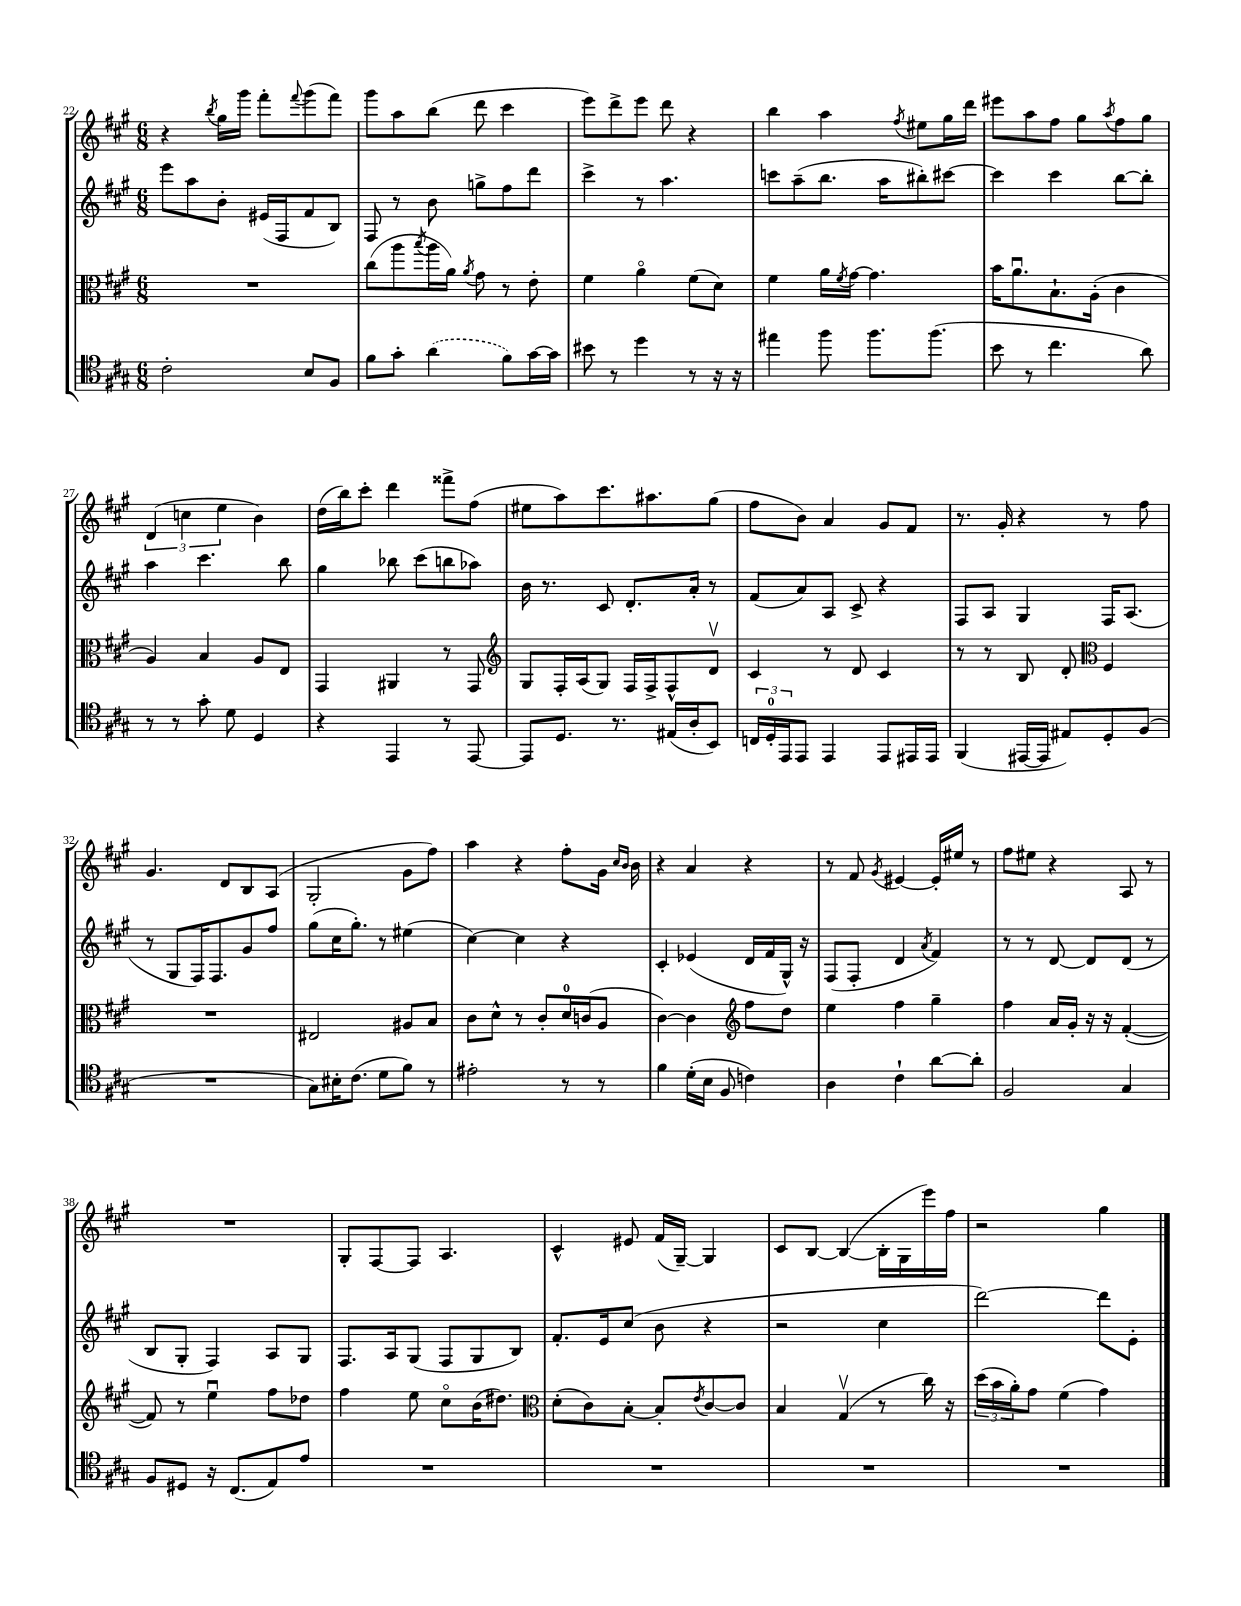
<<
\new StaffGroup <<
\new Staff = "s0" {
    \clef treble \key a \major \numericTimeSignature \time 6/8
    r4 \acciaccatura { b''8 } gis''16 gis'''16 fis'''8-. \appoggiatura { fis'''8 } gis'''8( fis'''8) |
    gis'''8 a''8 b''8( d'''8 cis'''4 |
    e'''8) d'''8-> e'''8 d'''8 r4 |
    b''4 a''4 \acciaccatura { fis''8 } eis''8 gis''16 d'''16 |
    eis'''8 a''8 fis''8 gis''8 \acciaccatura { a''8 } fis''8 gis''8 |
    \tuplet 3/2 { d'4( c''4 e''4 } b'4) |
    d''16( b''16) cis'''8-. d'''4 fisis'''8-> fis''8( |
    eis''8 a''8) cis'''8. ais''8. gis''8( |
    fis''8 b'8) a'4 gis'8 fis'8 |
    r8. gis'16-. r4 r8 fis''8 |
    gis'4. d'8 b8 a8( |
    gis2-. gis'8 fis''8) |
    a''4 r4 fis''8-. gis'16 \grace { cis''16 b'16 } b'16 |
    r4 a'4 r4 |
    r8 fis'8 \acciaccatura { gis'8 } eis'4~ eis'16-. eis''16 r8 |
    fis''8 eis''8 r4 a8 r8 |
    R2. |
    gis8-. fis8~ fis8 a4. |
    cis'4-^ eis'8 fis'16( gis16~--) gis4 |
    cis'8 b8~ b4~( b16-. gis16 e'''16) fis''16 |
    r2 gis''4 \bar "|." |
}
\new Staff = "s1" {
    \clef treble \key a \major \numericTimeSignature \time 6/8
    e'''8 a''8 b'8-. eis'16( fis16 fis'8 b8) |
    fis8 r8 b'8 g''8-> fis''8 d'''8 |
    cis'''4-> r8 a''4. |
    c'''8 a''8--( b''8. a''16 bis''8-.) cis'''8~ |
    cis'''4 cis'''4 b''8~ b''8-. |
    a''4 cis'''4. b''8 |
    gis''4 bes''8 cis'''8( b''8 aes''8) |
    b'16 r8. cis'8 d'8.-. a'16-. r8 |
    fis'8( a'8) a8 cis'8-> r4 |
    fis8 a8 gis4 fis16 a8.( |
    r8 gis8 fis16) fis8. gis'8 fis''8 |
    gis''8( cis''16 gis''8.-.) r8 eis''4( |
    cis''4~) cis''4 r4 |
    cis'4-. ees'4( d'16 fis'16 gis16-^) r16 |
    fis8( fis8-. d'4 \acciaccatura { a'8 } fis'4) |
    r8 r8 d'8~ d'8 d'8( r8 |
    b8 gis8-. fis4) a8 gis8 |
    fis8. a16 gis8( fis8 gis8 b8) |
    fis'8.-. e'16 cis''8( b'8 r4 |
    r2 cis''4 |
    d'''2~) d'''8 e'8-. \bar "|." |
}
\new Staff = "s2" {
    \clef alto \key a \major \numericTimeSignature \time 6/8
    R2. |
    cis''8( a''8 \acciaccatura { b''8 } a''16 a'16) \acciaccatura { a'8 } gis'8 r8 e'8-. |
    fis'4 a'4\flageolet fis'8( d'8) |
    fis'4 a'16 \acciaccatura { fis'8 } gis'16~ gis'4. |
    b'16 a'8.\downbow b8.-! a16-.( cis'4 |
    a4) b4 a8 e8 |
    gis,4 ais,4 r8 gis,8 |
    \clef treble gis8 fis16-. a16( gis8) fis16 fis16-> fis8-^ d'8\upbow |
    cis'4 r8 d'8 cis'4 |
    r8 r8 b8 d'8-. \clef alto fis4 |
    R2. |
    eis2 ais8 b8 |
    cis'8 d'8-^ r8 cis'8-. d'16-0 c'16( a8 |
    cis'4~) cis'4 \clef treble fis''8 d''8 |
    e''4 fis''4 gis''4-- |
    fis''4 a'16 gis'16-. r16 r16 fis'4~-.( |
    fis'8) r8 e''4\downbow fis''8 des''8 |
    fis''4 e''8 cis''8\flageolet b'16( dis''8.) |
    \clef alto d'8-.( cis'8) b8~-. b8-. \acciaccatura { e'8 } cis'8~ cis'8 |
    b4 gis4\upbow( r8 cis''16) r16 |
    \tuplet 3/2 { d''16( b'16 a'16-.) } gis'8 fis'4( gis'4) \bar "|." |
}
\new Staff = "s3" {
    \clef tenor \key a \major \numericTimeSignature \time 6/8
    cis'2-. b8 fis8 |
    fis'8 gis'8-. \once \slurDashed a'4( fis'8) gis'16~ gis'16 |
    bis'8 r8 d''4 r8 r16 r16 |
    eis''4 fis''8 fis''8. fis''8.( |
    b'8 r8 cis''4. a'8) |
    r8 r8 gis'8-. d'8 d4 |
    r4 e,4 r8 e,8~ |
    e,8 d8. r8. eis16( a16-. b,8) |
    \tuplet 3/2 { c16 d16-0-. e,16 } e,8 e,4 e,8 eis,16 eis,16 |
    fis,4( eis,16~ eis,16 eis8) d8-. fis8( |
    R2. |
    gis8) bis16-. cis'8.( d'8 fis'8) r8 |
    eis'2-. r8 r8 |
    fis'4 d'16-.( b16 fis8 c'4) |
    a4 cis'4-! a'8~ a'8-. |
    fis2 gis4 |
    fis8 dis8 r16 cis8.( e8) e'8 |
    R2. |
    R2. |
    R2. |
    R2. \bar "|." |
}
>>
>>
\layout { \context { \Score currentBarNumber = #22 } }
